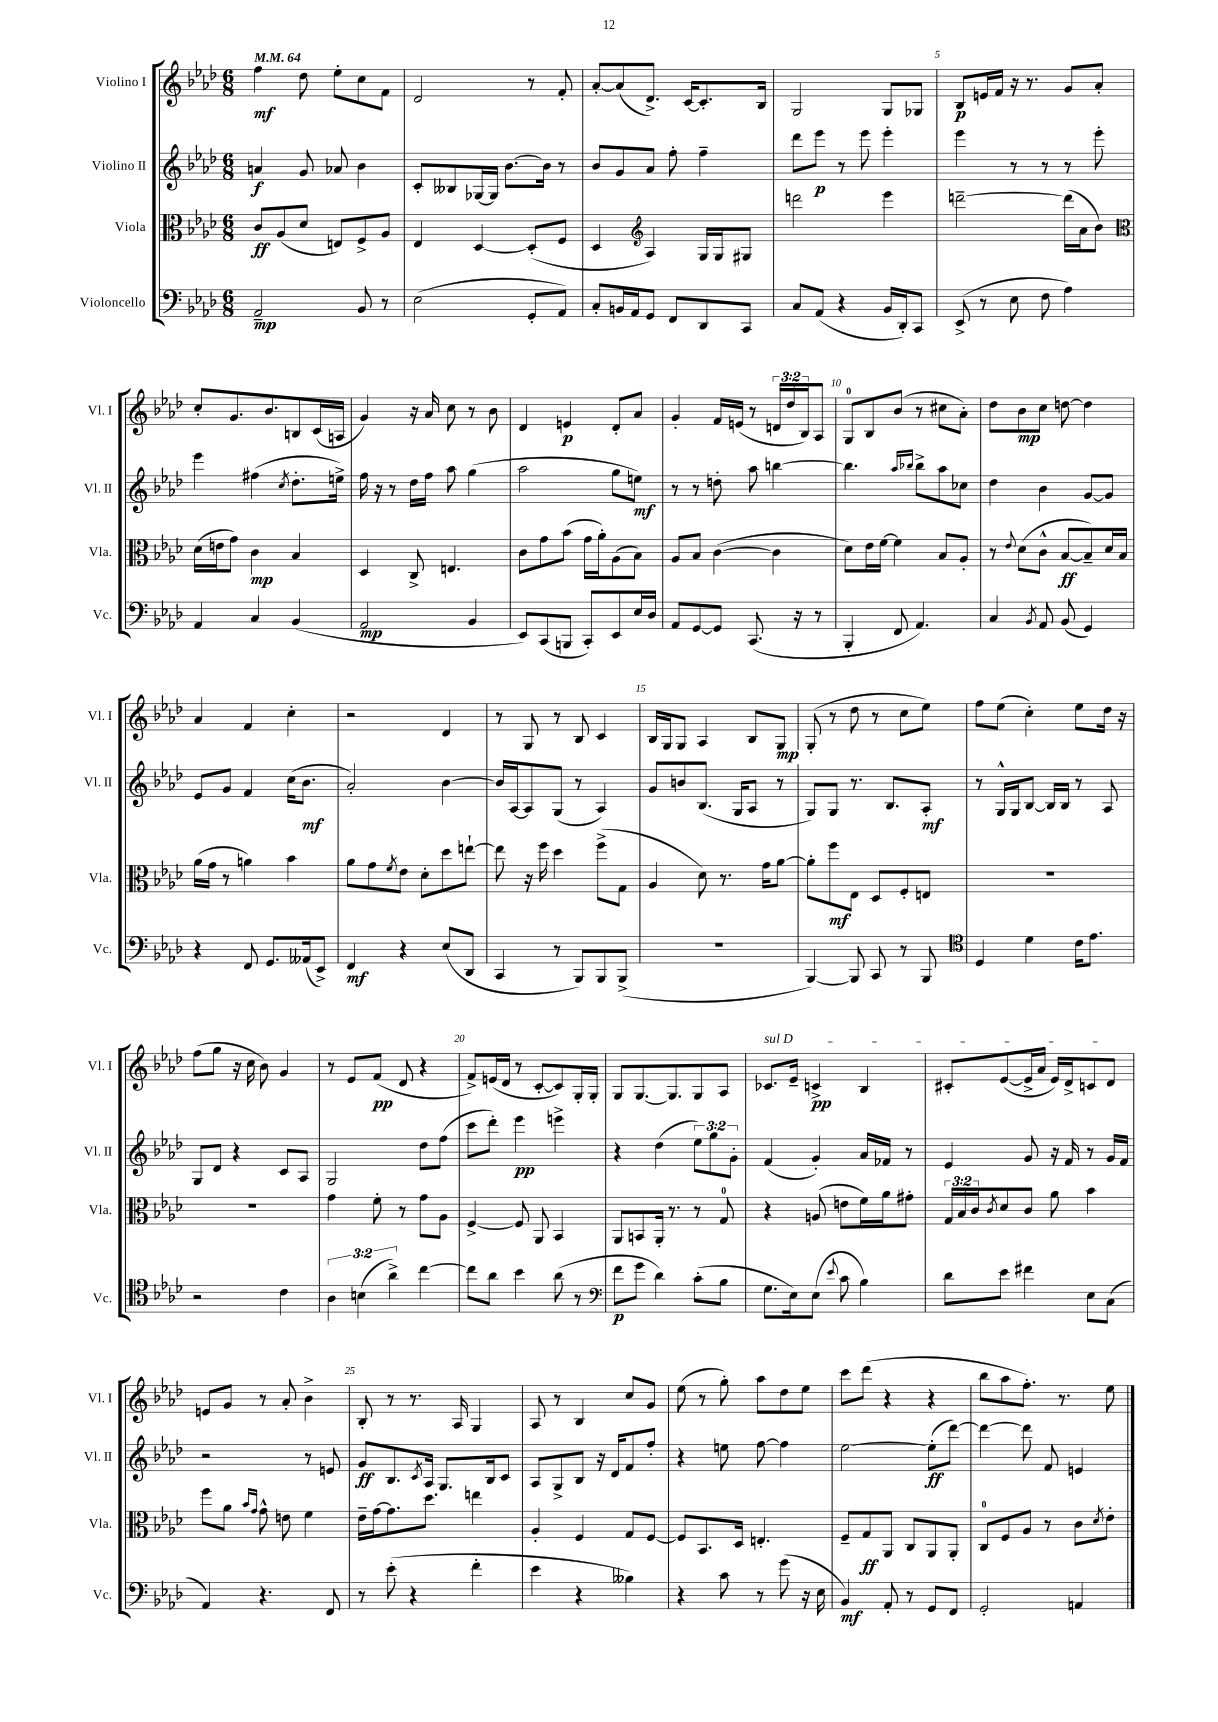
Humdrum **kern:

**kern	**kern	**kern	**kern
*staff4	*staff3	*staff2	*staff1
*clefF4	*clefC3	*clefG2	*clefG2
*k[b-e-a-d-]	*k[b-e-a-d-]	*k[b-e-a-d-]	*k[b-e-a-d-]
*M6/8	*M6/8	*M6/8	*M6/8
*MM64	*MM64	*MM64	*MM64
2AA-~	8c	4a	4ff
.	(8A-	.	.
.	8d-	8g	8dd-
.	8E)	8a-	8ee-'
8BB-	8F^	4b-	8cc
8r	8A-	.	8f
=	=	=	=
(2E-	4E-	8c'	2d-
.	.	8B--	.
.	[4D-	[16G-	.
.	.	16G-]	.
.	.	[8.b-	.
8GG'	(8D-']	.	8r
.	.	16b-]	.
8AA-)	8F	8r	8f'
=	=	=	=
8C'	4D-	8b-	[8a-'
16BB	.	8g	(8a-]
16AA-	.	.	.
*	*clefG2	*	*
8GG	4A-)	8a-	8.d-^)
8FF	.	8ff'	.
.	.	.	[16c
8DD-	16G	4ff~	8.c']
.	16G	.	.
8CC	8G#	.	.
.	.	.	16B-
=	=	=	=
8C	2ddd	8ddd-	2G
(8AA-	.	8eee-	.
4r	.	8r	.
.	.	8eee-	.
16BB-	4eee-	4eee-'	8G
16DD-')	.	.	.
8CC	.	.	8G-
=	=	=	=
(8EE-^	[2ddd~	4eee-	8B-
8r	.	.	16e
.	.	.	16f
8E-	.	8r	16r
.	.	.	8.r
8F	.	8r	.
4A-)	(16ddd]	8r	8g
.	16a-	.	.
.	8b-)	8eee-'	8a-'
=	=	=	=
*	*clefC3	*	*
4AA-	(16d-	4eee-	8cc'
.	16e	.	.
.	8g)	.	8.g
4C	4c	(4ff#	.
.	.	.	8.b-
.	.	8qcc	.
(4BB-	4B-	8.dd-'	8B
.	.	.	(16c
.	.	16ee^)	16A
=	=	=	=
2AA-	4D-	16ff	4g)
.	.	16r	.
.	.	8r	.
.	8C^	16dd-	16r
.	.	16ff	16a-
.	4.E	8aa-	8cc
4BB-	.	(4gg	8r
.	.	.	8b-
=	=	=	=
8EE-)	8c	2aa-	4d-
(8CC	8g	.	.
8BBB	(8b-	.	4e
8CC')	16g	.	.
.	16a-')	.	.
8EE-	(8A-	8gg	8d-'
16E-	8B-)	8ee)	8a-
16D-	.	.	.
=	=	=	=
8AA-	8A-	8r	4g'
[8GG	8B-	8r	.
8GG]	([4c	8dd'	16f
.	.	.	(16e
(8.CC	.	8aa-	8r
.	4c]	[4bb	24d
.	.	.	24dd-
16r	.	.	.
.	.	.	24B-)
8r	.	.	8A-
=	=	=	=
4BBB-'	8d-)	4.bb]	8G
.	16e-	.	8B-
.	[16f	.	.
8FF	4f]	.	(8b-
.	.	16qqaa-	.
.	.	16qqbb-	.
4.AA-)	.	8bb-^	8r
.	8B-	8aa-	8cc#
.	8A-'	8cc-	8a-')
=	=	=	=
4C	8r	4dd-	8dd-
.	8qqe-	.	.
.	(8d-	.	8b-
8qBB-	.	.	.
8AA-	8c^^	4b-	8cc
(8BB-	[8B-	.	[8dd
4GG)	8B-~])	[8g	4dd]
.	16d-	8g]	.
.	16B-	.	.
=	=	=	=
4r	(16a-	8e-	4a-
.	16g	.	.
.	8r	8g	.
8FF	4a)	4f	4f
8.GG	.	.	.
.	4b-	(16cc	4cc'
(16AA--	.	8.b-	.
8EE-^)	.	.	.
=	=	=	=
4FF	8a-	2a-')	2r
.	8g	.	.
.	8qf	.	.
4r	8e-	.	.
.	8d-'	.	.
(8E-	8dd-	[4b-	4d-
8DD-	[8ee`	.	.
=	=	=	=
4CC	8ee]	16b-]	8r
.	.	[16A-	.
.	16r	8A-]	8G
.	16ff	.	.
8r	4dd-	(8G	8r
8BBB-)	.	8r	8B-
8BBB-	(8ff^	4A-)	4c
(8BBB-^	8G	.	.
=	=	=	=
2.r	4A-	8g	16B-
.	.	.	16G
.	.	8b	8G
.	8d-)	(8.B-	4A-
.	8.r	.	.
.	.	16G	.
.	.	8A-	8B-
.	16g	.	.
.	[8a-	8r	8G
=	=	=	=
[4BBB-)	8a-']	8G)	(8G'
.	8ff	8G	8r
8BBB-]	8E-	8.r	8dd-
8CC	8D-	.	8r
.	.	8.B-	.
8r	8F'	.	8cc
8BBB-	8E	8A-'	8ee-)
=	=	=	=
*clefC4	*	*	*
4D-	2.r	8r	8ff
.	.	16G^^	(8ee-
.	.	16G	.
4d-	.	[8B-	4cc')
.	.	16B-]	.
.	.	16B-	.
16c	.	8r	8ee-
8.e-	.	.	.
.	.	8A-	16dd-
.	.	.	16r
=	=	=	=
2r	2.r	8G	(8ff
.	.	8d-	8gg
.	.	4r	16r
.	.	.	16cc
.	.	.	8b-)
4c	.	8c	4g
.	.	8A-	.
=	=	=	=
6A-	4g	2G	8r
.	.	.	8e-
(6B	.	.	.
.	8f'	.	(8f
6a-^)	.	.	.
.	8r	.	8d-
[4cc	8g	8dd-	4r
.	8A-	(8ff	.
=	=	=	=
8cc]	[4F^	8ccc	8f^)
8a-	.	8ddd-')	(16e
.	.	.	16d-
4b-	8F]	4eee-	8r
.	8AA-	.	[8c'
(8a-	4BB-	4eee^	8c])
8r	.	.	16G'
.	.	.	16G'
=	=	=	=
*clefF4	*	*	*
8f	8AA-	4r	8G
8g	8BB	.	[8.G
4d-)	16AA-'	(4dd-	.
.	8.r	.	8.G]
(8c'	8r	12ee-)	8G
.	.	12gg	.
8B-	8G	.	8A-
.	.	12g'	.
=	=	=	=
8.G	4r	(4f	8.c-
16E-)	.	.	16e-~
(8E-	(8A	4g')	4c^
8qqe-	.	.	.
8c	8e	.	.
4B-)	16f)	16a-	4B-
.	16a-	16f-	.
.	8g#'	8r	.
=	=	=	=
8d-	24G	4e-	8c#'
.	24B-	.	.
.	24c	.	.
.	8qc	.	.
8e-	8d-	.	([8e-
4f#	8c	8g	16e-^]
.	.	.	16a-
.	8a-	16r	16e-)
.	.	16f	16d-^
8E-	4b-	8r	8c
(8C	.	16g	8d-
.	.	16f	.
=	=	=	=
4AA-)	8ff	2r	8e
.	8a-	.	8g
.	16qqb-	.	.
.	16qqg	.	.
4.r	8g^^	.	8r
.	8e	.	8a-'
.	4f	8r	4b-^
8FF	.	8e	.
=	=	=	=
8r	16e-~	8g	8B-'
.	[16g	.	.
(8e-'	8.g]	8.B-	8r
4r	.	.	8.r
.	.	8qc	.
.	8.dd-	16A-	.
.	.	8.G	.
.	.	.	16A-
4f'	4ee	.	4G
.	.	16B-	.
.	.	8c	.
=	=	=	=
4e-	4A-'	8A-	8A-
.	.	8G^	8r
4r	4F	8B-	4B-
.	.	16r	.
.	.	16d-	.
4B--)	8G	8f	8cc
.	[8F	8ff'	8g
=	=	=	=
4r	8F]	4r	(8ee-
.	8.BB-	.	8r
8c	.	8ee	8gg')
.	16D-	.	.
8r	4.E'	[8ff	8aa-
(8g	.	4ff]	8dd-
16r	.	.	8ee-
16E-	.	.	.
=	=	=	=
4BB-)	8F~	[2ee-	8ccc
.	8G	.	(8ddd-
8AA-'	8AA-	.	4r
8r	8C	.	.
8GG	8AA-	(8ee-']	4r
8FF	8AA-'	[8ddd-)	.
=	=	=	=
2GG'	8C	4ddd-_	8bb-
.	8F	.	8aa-
.	8A-	8ddd-]	8.ff')
.	8r	8f	.
.	.	.	8.r
4AA	8c	4e	.
.	8qd-	.	.
.	8e-'	.	8ee-
==	==	==	==
*-	*-	*-	*-
